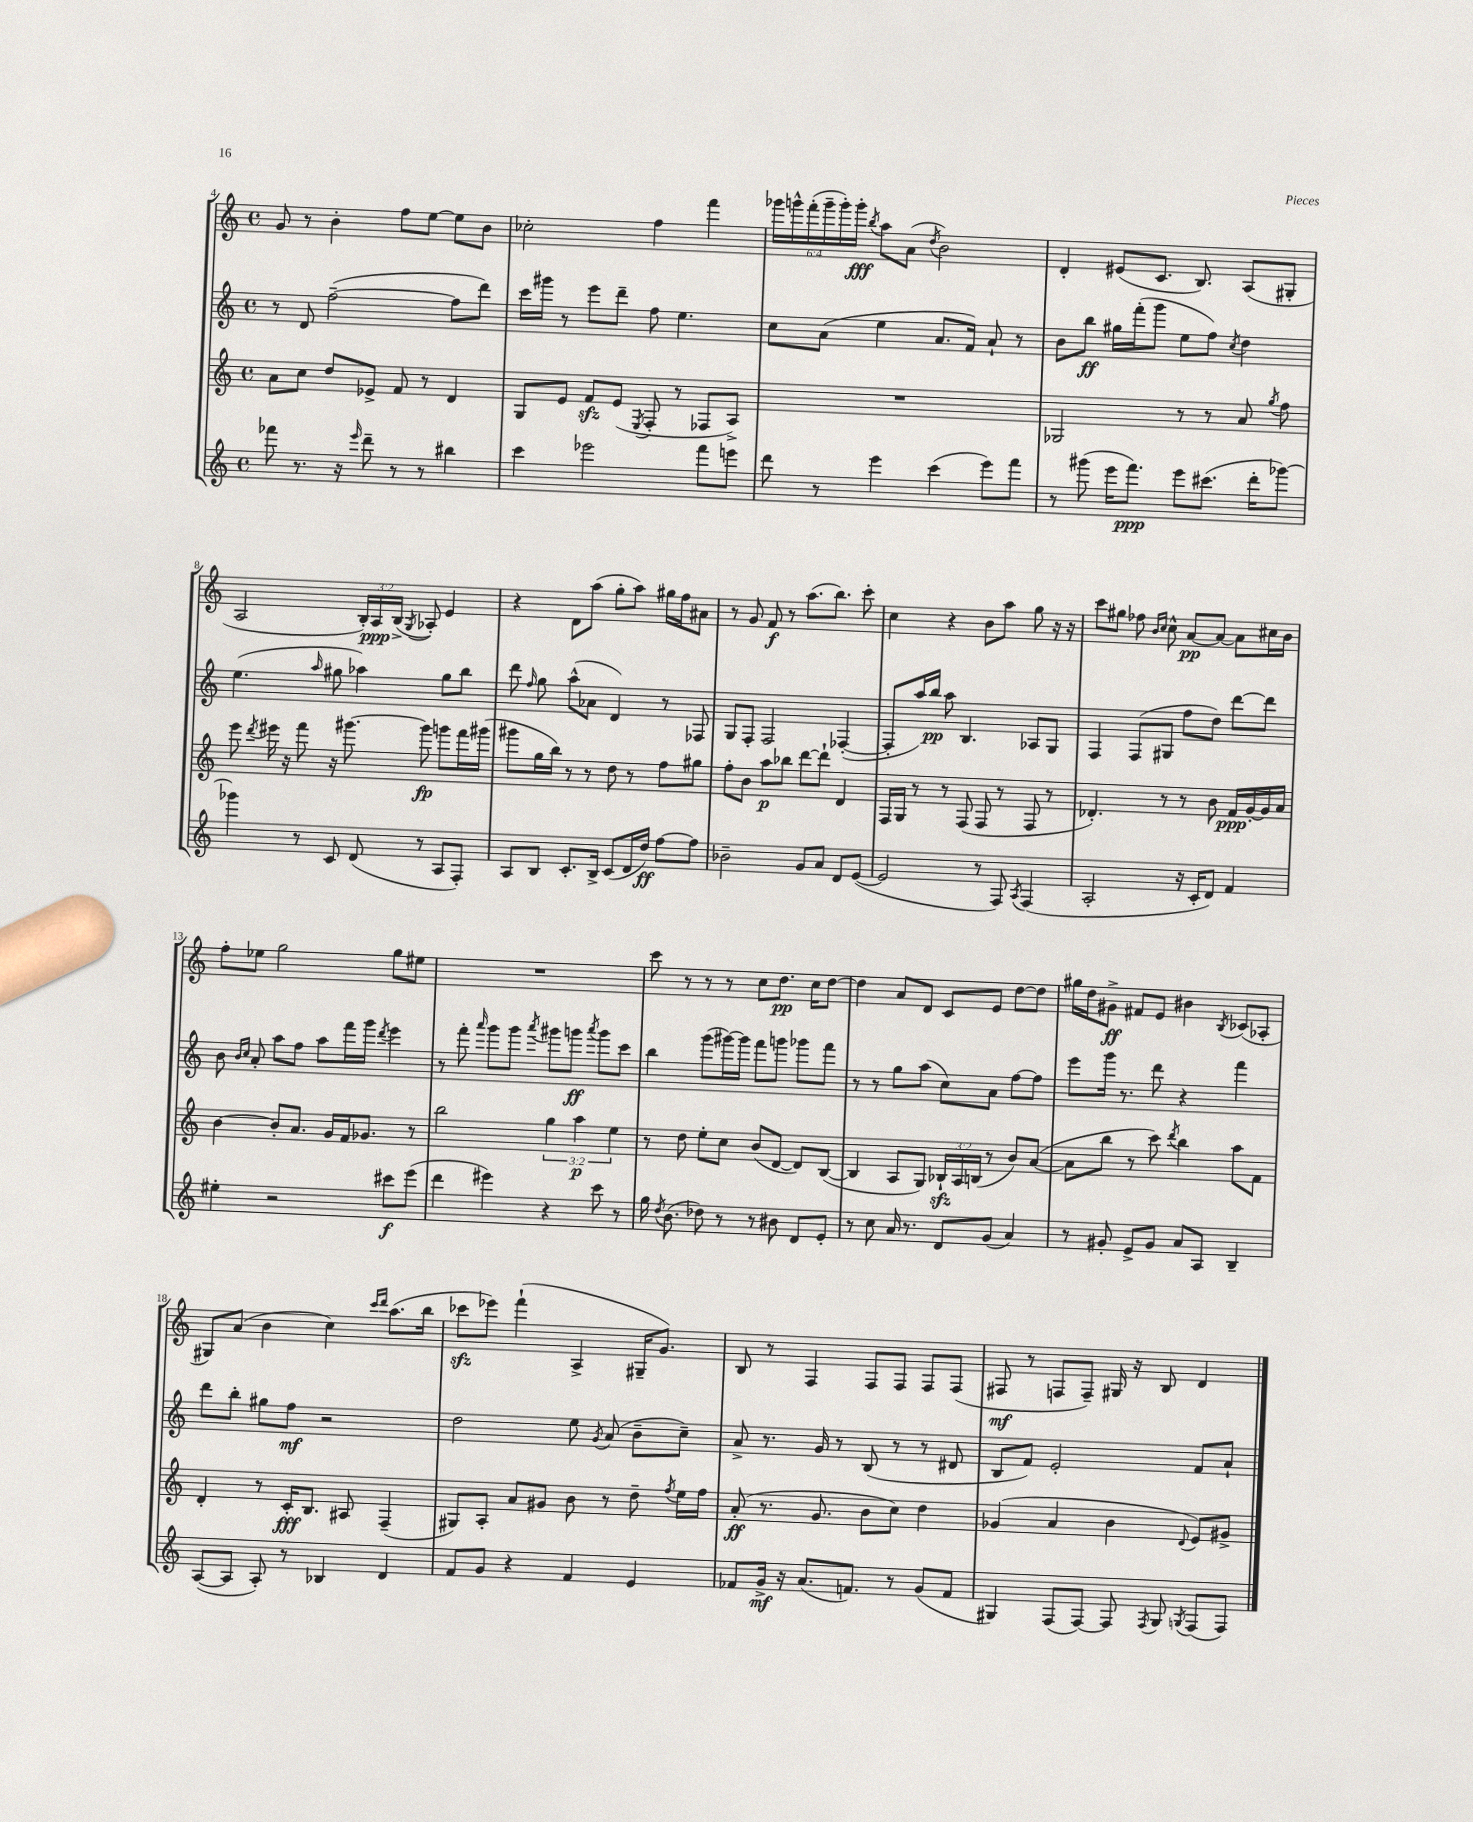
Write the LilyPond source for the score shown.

<<
\new StaffGroup <<
\new Staff = "s0" {
    \clef treble \key c \major \defaultTimeSignature \time 4/4 \override Staff.TupletNumber.text = #tuplet-number::calc-fraction-text
    \autoBeamOff g'8 r8 b'4-. f''8[ e''8]~ e''8[ b'8] |
    ces''2-. f''4 f'''4 |
    \tuplet 6/4 { ges'''16[ g'''16-^ f'''16-.( g'''16-- g'''16-.) g'''16]-.\fff } \acciaccatura { b''8 } a''8[ a'8]( \acciaccatura { d''8 } b'2) |
    d'4-. eis'8[( c'8.] b8.) a8[( gis8]-. |
    a2 \tuplet 3/2 { b16[-.) a16\ppp b16]->( } \acciaccatura { g8 } aes8-.) e'4 |
    r4 d'8[ a''8]( g''8[-. a''8]) gis''16[ f''16 ais'8] |
    r8 g'8 f'8\f r8 a''8.[( b''8.]) c'''8-. |
    c''4 r4 b'8[ a''8] g''8 r16 r16 |
    c'''8[ gis''8] fes''8 \grace { b'16[ c''16] } c''8-^ a'8[~\pp a'8]~ a'8[ cis''16 b'16] |
    f''8[-. ees''8] g''2 g''8[ eis''8] |
    R1 |
    c'''8 r8 r8 r8 c''8[ d''8.]\pp c''16[ d''8]~ |
    d''4 a'8[ d'8] c'8[ e'8] d''8[~ d''8] |
    gis''16[ d''16 gis'8]->\ff fis'8[ e'8] bis'4 \acciaccatura { b8 } ces'8[( aes8]-. |
    gis8[) a'8]( b'4 c''4) \grace { c'''16[ d'''16] } a''8.[( b''16] |
    ces'''8[\sfz ees'''8]) f'''4-!( a4-> gis16[-- g'8.]) |
    b8 r8 f4 f8[ f8] f8[ f8]( |
    fis8\mf r8 f8[ f8]--) gis16 r16 b8 d'4 \bar "|." |
}
\new Staff = "s1" {
    \clef treble \key c \major \defaultTimeSignature \time 4/4
    \autoBeamOff r8 d'8 f''2~--( f''8[ d'''8]) |
    c'''16[ gis'''16] r8 e'''8[ d'''8]-- f''8 e''4. |
    c''8[ a'8]( e''4 a'8.[ f'16]) a'8-! r8 |
    b'8[ b''8]\ff gis''16[ f'''16-.( g'''8] e''8[ f''8]) \acciaccatura { c''8 } d''4 |
    e''4.( \grace { a''16 } gis''8 aes''4) gis''8[ b''8] |
    d'''8 \grace { f''16 } g''8 a''8[-^( aes'8] d'4) r8 fes8 |
    g8[ f8]-. f2 fes4~-.( |
    fes8[-. a''16) b''16]\pp a''8 b4. aes8[ g8] |
    f4 f8[( gis8] f''8[ d''8]) d'''8[~ d'''8] |
    b'8 \grace { b'16[ c''16] } a'8-. a''8[ f''8] a''8[ f'''16 g'''16] \acciaccatura { d'''8 } e'''4 |
    r8 f'''8-. \grace { a'''16 } g'''8[ g'''8] \acciaccatura { a'''8 } gis'''8[ g'''8]\ff \acciaccatura { a'''8 } g'''8[ c'''8] |
    b''4 g'''8[( gis'''16~) gis'''16] f'''8[ g'''8] ges'''8[ f'''8] |
    r8 r8 g''8[ a''8]( c''8[) a'8] f''8[~ f''8] |
    e'''8[ g'''16] r8. d'''8 r4 f'''4 |
    d'''8[ b''8]-. gis''8[ f''8]\mf r2 |
    d''2 e''8 \acciaccatura { g'8 } a'8( b'8[-- c''8]--) |
    a'8-> r8. g'16 r8 b8( r8 r8 dis'8 |
    b8[ f'8]) e'2-. f'8[ a'8]-! \bar "|." |
}
\new Staff = "s2" {
    \clef treble \key c \major \defaultTimeSignature \time 4/4 \override Staff.TupletNumber.text = #tuplet-number::calc-fraction-text
    \autoBeamOff a'8[ c''8] d''8[ ees'8]-> f'8 r8 d'4 |
    g8[ e'8] f'8[\sfz e'8]( \acciaccatura { e8 } f8-. r8 fes8[ a8]->) |
    R1 |
    ges2 r8 r8 a'8 \acciaccatura { g''8 } f''8 |
    e'''8 \acciaccatura { d'''8 } eis'''16 r16 f'''8 r16 gis'''8.~ gis'''8\fp g'''8[ f'''16 gis'''16]( |
    gis'''8[ g''16 b''16]) r8 r8 d''8 r8 f''8[ gis''8] |
    f''8[-. b'8] a''8[\p bes''8] d'''8[~ d'''8]-! d'4 |
    f16[ g16] r8 r8 f8( f8 r8 f8 r8 |
    des'4.-.) r8 r8 b'8 f'16[\ppp g'16~-. g'16 a'16] |
    b'4~ b'8[-. a'8.] g'16[ f'16 ges'8.] r8 |
    b''2 \tuplet 3/2 { g''4 a''4\p e''4 } |
    r8 d''8 e''8[-. c''8] b'8[( d'8]~ d'8[) b8]~( |
    b4 a8[ g8]) \tuplet 3/2 { bes16[-!\sfz a16 b16]( } r8 b'8[) a'8]~( |
    a'8[ b''8] r8 c'''8) \acciaccatura { d'''8 } b''4 a''8[ f'8] |
    d'4-. r8 c'16[-.\fff b8.] ais8 f4--( |
    gis8[) a8]-. a'8[ gis'8] b'8 r8 d''8-- \acciaccatura { f''8 } e''16[ f''16] |
    a'8-.\ff( r8. g'8. b'8[ c''8]) d''4 |
    ges'4( a'4 b'4 \appoggiatura { d'8 } e'8[) gis'8]-> \bar "|." |
}
\new Staff = "s3" {
    \clef treble \key c \major \defaultTimeSignature \time 4/4
    \autoBeamOff fes'''8 r8. r16 \grace { e'''16 } d'''8-- r8 r8 bis''4 |
    c'''4 ees'''2 f'''8[ e'''8] |
    d'''8 r8 e'''4 c'''4( e'''8[) f'''8] |
    r8 gis'''8( e'''16[ f'''8.]\ppp) e'''8[ cis'''8.]( d'''16[-. ges'''8]~) |
    ges'''4 r8 c'8 d'8( r8 a8[ f8]-.) |
    a8[ b8] c'8.[-. b16]-> c'8[( d'16 d''16]\ff) f''8[~ f''8] |
    bes'2-- g'8[ a'8] d'8[ e'8]~( |
    e'2 r8 f8) \acciaccatura { a8 } f4( |
    a2-. r16 c'16[-. d'8]) f'4 |
    eis''4-. r2 cis'''8[\f e'''8]( |
    d'''4 eis'''4) r4 c'''8 r8 |
    g''16 \acciaccatura { d''8 } b'8.( des''8) r8 r8 bis'8 d'8[ e'8]-. |
    r8 c''8 a'16 r8. d'8[ g'8]( a'4) |
    r8 gis'8-. e'8[-> gis'8] a'8[ a8] b4-- |
    a8[~( a8] a8-.) r8 bes4 d'4 |
    f'8[ g'8] r4 f'4 e'4 |
    fes'8[ g'16]->\mf r16 a'8.[( f'8.]) r8 g'8[( f'8] |
    gis4) f8[( f8]~) f8 \acciaccatura { f8 } gis8 \acciaccatura { g8 } f8[( f8]) \bar "|." |
}
>>
>>
\layout { \context { \Score currentBarNumber = #4 } }
